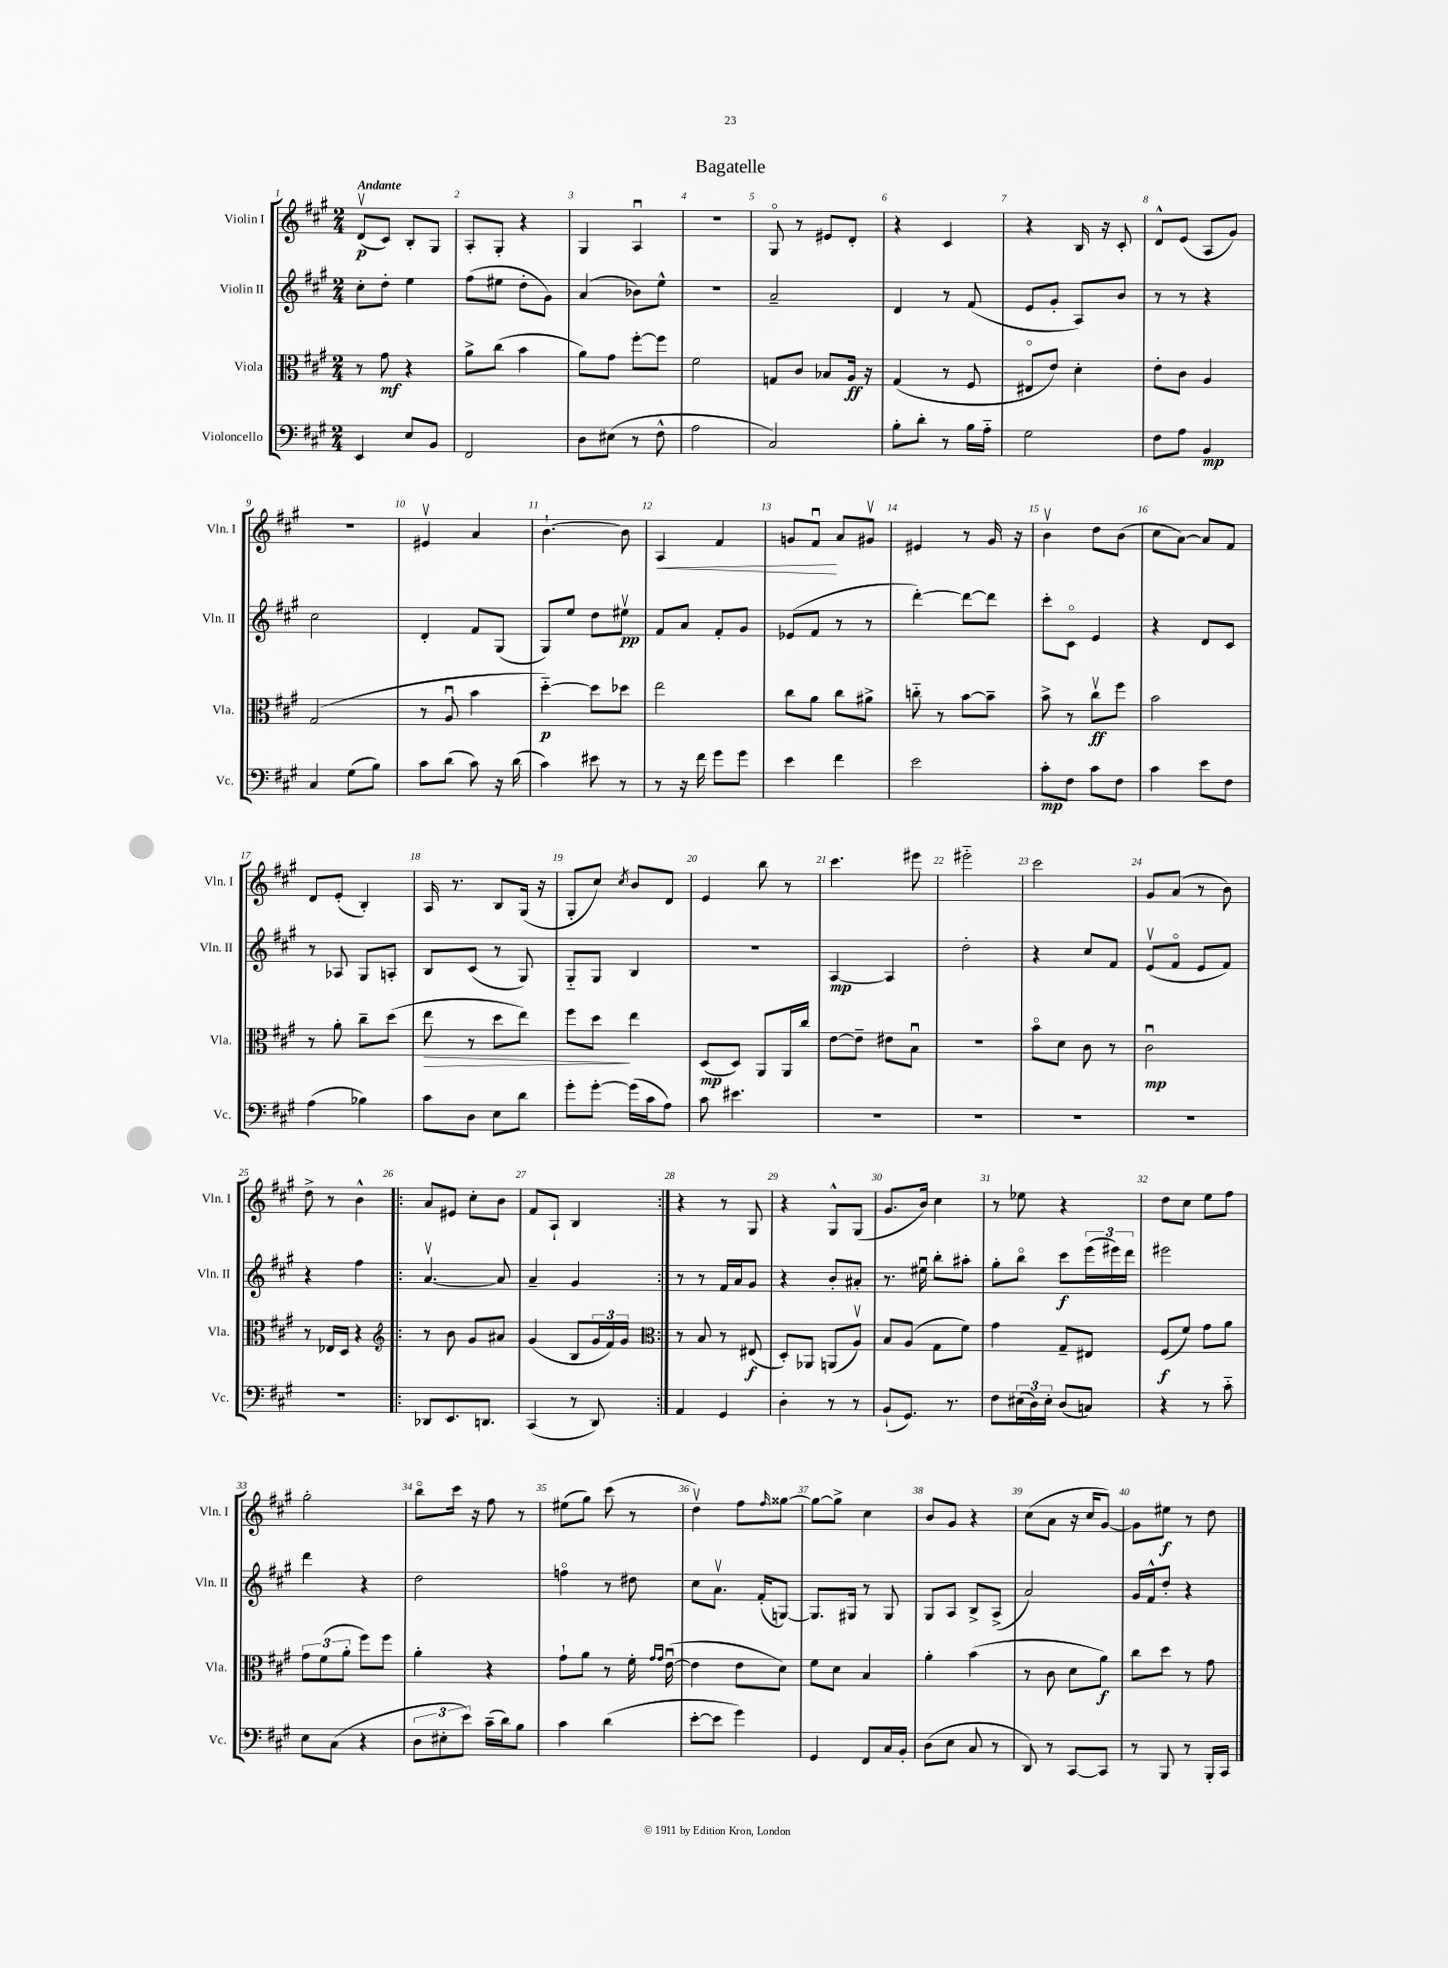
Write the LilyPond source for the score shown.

\header { title = "Bagatelle" }
<<
\new StaffGroup <<
\new Staff = "s0" \with { instrumentName = "Violin I" shortInstrumentName = "Vln. I" } {
    \clef treble \key a \major \numericTimeSignature \time 2/4 \tempo "Andante"
    d'8\upbow\p( cis'8) b8-. gis8 |
    a8-. gis8-. r4 |
    gis4 a4\downbow |
    R2 |
    gis8\flageolet r8 eis'8 d'8-. |
    r4 cis'4 |
    r4 b16 r16 cis'8-. |
    d'8-^ e'8( a8 gis'8) |
    r2 |
    eis'4\upbow a'4 |
    b'4.~-! b'8 |
    a4\< fis'4 |
    g'8 fis'8\downbow\! a'8 gis'8\upbow |
    eis'4 r8 gis'16 r16 |
    b'4\upbow d''8 b'8( |
    cis''8 a'8~) a'8 fis'8 |
    d'8 e'8-.( b4-.) |
    a16 r8. b8 gis16( r16 |
    gis8-. cis''8) \acciaccatura { cis''8 } b'8 d'8 |
    e'4 b''8 r8 |
    cis'''4. eis'''8 |
    eis'''2-_ |
    cis'''2 |
    gis'8 a'8( r8 b'8) |
    d''8-> r8 b'4-^ |
    \repeat volta 2 { a'8 eis'8 cis''8-. b'8 |
    fis'8 a8-! b4 | }
    r4 r8 gis8 |
    r4 gis8-^ gis8( |
    gis'8. b'16) cis''4 |
    r8 ees''8 r4 |
    d''8 cis''8 e''8 fis''8 |
    gis''2-. |
    b''8\flageolet cis'''16 r16 fis''8 r8 |
    eis''8( gis''8) cis'''8( r8 |
    d''4\upbow) fis''8 \grace { fis''16 } gisis''8~ |
    gisis''8~ gisis''8-> cis''4 |
    b'8 gis'8 r4 |
    cis''8( a'8 r16 cis''16 gis'8~) |
    gis'8 eis''8\f r8 d''8 \bar "|." |
}
\new Staff = "s1" \with { instrumentName = "Violin II" shortInstrumentName = "Vln. II" } {
    \clef treble \key a \major \numericTimeSignature \time 2/4
    cis''8-. d''8-. e''4 |
    fis''8( eis''8 d''8-. gis'8) |
    a'4( bes'8) e''8-^ |
    R2 |
    a'2-- |
    d'4 r8 fis'8( |
    e'8 gis'8-. a8) b'8 |
    r8 r8 r4 |
    cis''2 |
    d'4-. fis'8 gis8( |
    gis8) e''8 d''8 eis''8\upbow\pp |
    fis'8 a'8 fis'8-. gis'8 |
    ees'8( fis'8 r8 r8 |
    d'''4~-.) d'''8~ d'''8 |
    cis'''8-. cis'8\flageolet e'4 |
    r4 d'8 cis'8 |
    r8 aes8 gis8 a8-. |
    b8 cis'8( r8 gis8) |
    gis8-_ gis8 b4 |
    r2 |
    a4~\mp a4 |
    d''2-. |
    r4 cis''8 fis'8 |
    e'8\upbow( fis'8\flageolet e'8 fis'8) |
    r4 fis''4 |
    \repeat volta 2 { a'4.~\upbow a'8 |
    a'4-- gis'4 | }
    r8 r8 fis'16 a'16 gis'8 |
    r4 b'8-. ais'8-. |
    r8. eis''16\downbow b''8-. ais''8-. |
    gis''8-. b''8\flageolet cis'''8\f \tuplet 3/2 { e'''16( eis'''16) d'''16 } |
    eis'''2 |
    d'''4 r4 |
    d''2 |
    f''4\flageolet r8 dis''8 |
    cis''8 a'8.\upbow fis'16-.( g8~) |
    g8. gis16 r8 gis8 |
    gis8 a8 b8-> a8->( |
    a'2) |
    gis'16 fis'16-^ d''8-. r4 \bar "|." |
}
\new Staff = "s2" \with { instrumentName = "Viola" shortInstrumentName = "Vla." } {
    \clef alto \key a \major \numericTimeSignature \time 2/4
    r8 gis'8\mf r4 |
    a'8-> cis''8( b'4 |
    a'8) gis'8 fis''8~-. fis''8 |
    fis'2 |
    g8 cis'8 bes8 a16\ff r16 |
    gis4( r8 fis8 |
    eis8\flageolet e'8) d'4-. |
    e'8-. cis'8 a4 |
    gis2( |
    r8 a8\downbow b'4 |
    d''4~-_\p) d''8 des''8 |
    e''2 |
    cis''8 a'8 cis''8 ais'8-> |
    c''8-_ r8 b'8~ b'8-- |
    b'8-> r8 cis''8\upbow\ff fis''8 |
    b'2 |
    r8 a'8-. cis''8-- d''8( |
    e''8\> r8 d''8 e''8) |
    fis''8 d''8\! e''4 |
    d8\mp( d8) a,8 a,16 cis''16 |
    e'8~ e'8-- eis'8 b8\downbow |
    R2 |
    b'8\flageolet d'8 cis'8 r8 |
    cis'2\downbow\mp |
    r8 ees16 d16 r4 |
    \repeat volta 2 { \clef treble r8 b'8 gis'8 ais'8 |
    gis'4( b8 \tuplet 3/2 { gis'16 fis'16) gis'16 } | }
    \clef alto r8 b8 r8 eis8\f( |
    d8-.) aes,8 a,8( a8\upbow) |
    b8 a8( gis8 fis'8) |
    gis'4 gis8-- eis8 |
    fis8\f( fis'8) gis'8 a'8 |
    \tuplet 3/2 { gis'8 fis'8( a'8-. } fis''8) fis''8 |
    a'4-. r4 |
    gis'8-! a'8 r8 fis'16-. \grace { gis'16 gis'16 } e'16~\downbow( |
    e'4 e'8 d'8) |
    fis'8 d'8 b4 |
    a'4-. b'4( |
    r8 cis'8 d'8 a'8\f) |
    cis''8 d''8 r8 gis'8 \bar "|." |
}
\new Staff = "s3" \with { instrumentName = "Violoncello" shortInstrumentName = "Vc." } {
    \clef bass \key a \major \numericTimeSignature \time 2/4
    e,4 e8 b,8 |
    fis,2 |
    d8 eis8( r8 fis8-^ |
    a2 |
    cis2) |
    b8-. d'8-. r8 b16 a16-_ |
    gis2 |
    fis8 a8 b,4\mp |
    cis4 gis8( b8) |
    cis'8 d'8( cis'8) r16 d'16( |
    cis'4) eis'8 r8 |
    r8 r16 fis'16 gis'8 gis'8 |
    e'4 fis'4 |
    e'2 |
    cis'8-.\mp fis8 cis'8 fis8 |
    cis'4 e'8 fis8 |
    a4( bes4) |
    cis'8 d8 e8 d'8 |
    gis'8-. gis'8~-. gis'16( cis'16 a8) |
    cis'8 eis'4. |
    R2 |
    R2 |
    R2 |
    R2 |
    R2 |
    \repeat volta 2 { des,8 e,8. d,8. |
    cis,4( r8 d,8) | }
    a,4 gis,4 |
    d4-. r8 r8 |
    b,8-!( gis,8.) r8. |
    fis8 \tuplet 3/2 { eis16( d16) eis16-. } d8( c8) |
    r4 r8 cis'8-_ |
    e8 cis8( r4 |
    \tuplet 3/2 { d8 eis8-. e'8) } cis'16--( d'16) b8 |
    cis'4 d'4( |
    e'8~-. e'8 gis'4) |
    gis,4 fis,8 cis16 b,16-. |
    d8( e8 cis8 r8 |
    d,8) r8 cis,8~ cis,8 |
    r8 b,,8 r8 b,,16-. cis,16 \bar "|." |
}
>>
>>
\layout { \context { \Score \override BarNumber.break-visibility = ##(#f #t #t) barNumberVisibility = #all-bar-numbers-visible } }
